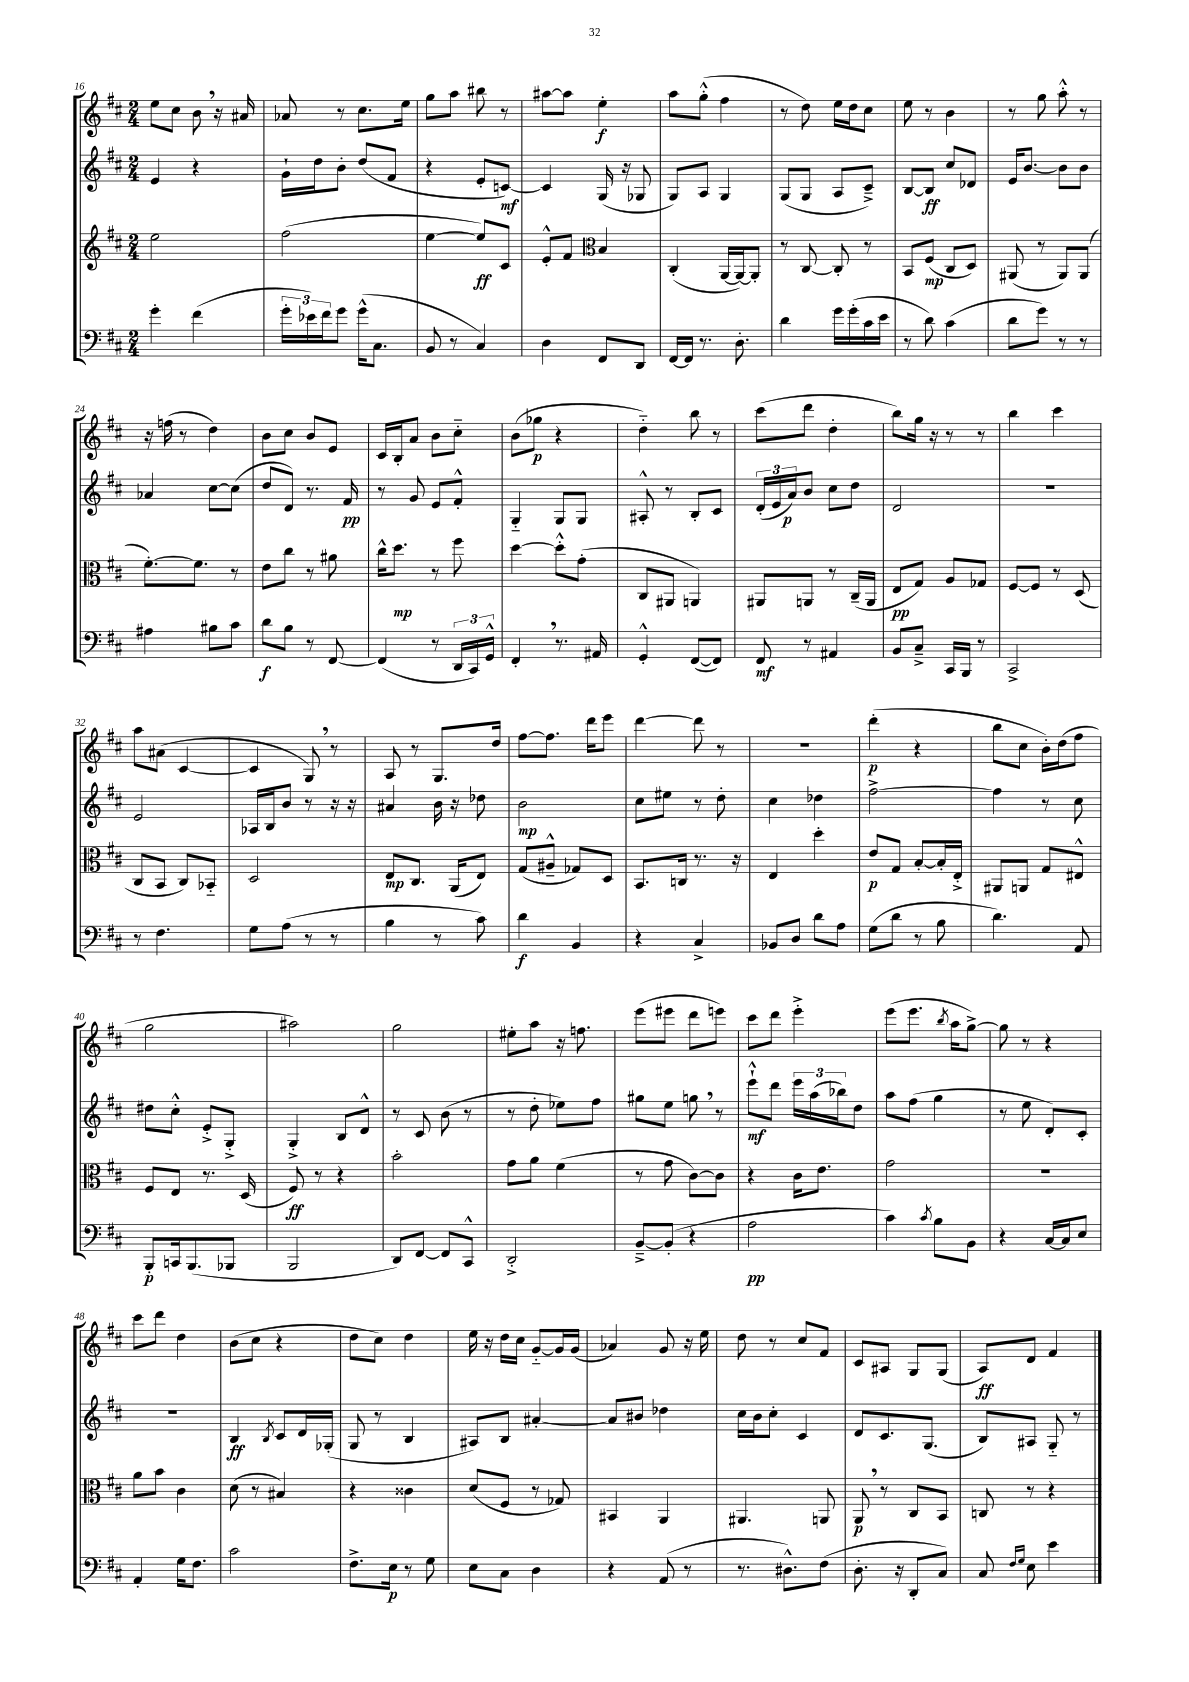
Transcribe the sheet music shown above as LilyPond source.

<<
\new StaffGroup <<
\new Staff = "s0" {
    \clef treble \key d \major \numericTimeSignature \time 2/4
    e''8 cis''8 b'8 \breathe r16 ais'16 |
    aes'8 r8 cis''8. e''16 |
    g''8 a''8 bis''8 r8 |
    ais''8~ ais''8 e''4-.\f |
    a''8 g''8-.-^( fis''4 |
    r8 d''8) e''16 d''16 cis''8 |
    e''8 r8 b'4 |
    r8 g''8 a''8-.-^ r8 |
    r16 f''16( r8 d''4) |
    b'8 cis''8 b'8 e'8 |
    cis'16 b16-. a'8 b'8 cis''8-_ |
    b'8( ges''8\p r4 |
    d''4-_) b''8 r8 |
    cis'''8( d'''8 d''4-. |
    b''8) g''16 r16 r8 r8 |
    b''4 cis'''4 |
    a''8 ais'8( cis'4~ |
    cis'4 g8) \breathe r8 |
    a8 r8 g8. d''16 |
    fis''8~ fis''8. d'''16 e'''8 |
    d'''4~ d'''8 r8 |
    r2 |
    d'''4-.\p( r4 |
    b''8 cis''8 b'16-.) d''16( fis''8 |
    g''2 |
    ais''2) |
    g''2 |
    eis''8-. a''8 r16 f''8. |
    e'''8( eis'''8 d'''8 e'''8) |
    cis'''8 d'''8 e'''4-.-> |
    e'''8( e'''8. \acciaccatura { b''8 } a''16 g''8~->) |
    g''8 r8 r4 |
    cis'''8 d'''8 d''4 |
    b'8( cis''8 r4 |
    d''8 cis''8) d''4 |
    e''16 r16 d''16 cis''16 g'8~-_ g'16 g'16( |
    aes'4) g'8 r16 e''16 |
    d''8 r8 cis''8 fis'8 |
    cis'8 ais8 g8 g8( |
    a8\ff) d'8 fis'4 \bar "|." |
}
\new Staff = "s1" {
    \clef treble \key d \major \numericTimeSignature \time 2/4
    e'4 r4 |
    g'16-! d''16 b'8-. d''8( fis'8 |
    r4 e'8-. c'8~\mf) |
    c'4 g16( r16 ges8 |
    g8) a8 g4 |
    g8( g8 a8 cis'8--->) |
    b8~ b8\ff cis''8 des'8 |
    e'16 b'8.~ b'8 b'8 |
    aes'4 cis''8~ cis''8( |
    d''8 d'8) r8. fis'16\pp |
    r8 g'8 e'8 fis'8-.-^ |
    g4-_ g8 g8 |
    ais8-.-^ r8 b8-. cis'8 |
    \tuplet 3/2 { d'16-.( e'16 a'16\p) } b'8 cis''8 d''8 |
    d'2 |
    R2 |
    e'2 |
    aes16 b16 b'8 r8 r16 r16 |
    ais'4 b'16 r16 des''8 |
    b'2\mp |
    cis''8 eis''8 r8 d''8-. |
    cis''4 des''4 |
    fis''2~-> |
    fis''4 r8 cis''8 |
    dis''8 cis''8-.-^ e'8-.-> g8-.-> |
    g4-.-> b8 d'8-^ |
    r8 cis'8 b'8( r8 |
    r8 d''8-. ees''8) fis''8 |
    gis''8 e''8 g''8 \breathe r8 |
    e'''8-!-^\mf d'''8 \tuplet 3/2 { e'''16 a''16( bes''16) } d''8 |
    a''8 fis''8( g''4 |
    r8 e''8 d'8-.) cis'8-. |
    r2 |
    b4\ff \acciaccatura { b8 } cis'8 d'16 ges16-.( |
    g8 r8 b4 |
    ais8) b8 ais'4~-. |
    ais'8 bis'8 des''4 |
    cis''16 b'16 cis''8-. cis'4 |
    d'8 cis'8. g8.( |
    b8) ais8 g8-_ r8 \bar "|." |
}
\new Staff = "s2" {
    \clef treble \key d \major \numericTimeSignature \time 2/4
    e''2 |
    fis''2( |
    e''4~ e''8\ff) cis'8 |
    e'8-.-^ fis'8 \clef alto b4 |
    cis4-.( a,16~ a,16~) a,8-. |
    r8 cis8~ cis8-. r8 |
    b,8 fis8\mp( cis8 d8) |
    ais,8( r8 ais,8) ais,8( |
    fis'8.~-.) fis'8. r8 |
    e'8 cis''8 r8 ais'8 |
    cis''16-^ d''8.\mp r8 fis''8 |
    d''4~ d''8-.-^ g'8-.( |
    cis8 ais,8 a,4) |
    ais,8 a,8 r8 cis16--( a,16 |
    e8\pp g8) a8 ges8 |
    fis8~ fis8 r8 d8( |
    cis8 b,8 cis8) bes,8-_ |
    d2 |
    e8\mp cis8. a,16( e8) |
    g8( ais8---^ ges8) d8 |
    b,8. c16 r8. r16 |
    e4 d''4-. |
    e'8\p g8 b8~-. b16-. e16-.-> |
    ais,8 a,8 g8 eis8-^ |
    fis8 e8 r8. d16( |
    fis8\ff) r8 r4 |
    b'2-. |
    g'8 a'8 fis'4( |
    r8 g'8 cis'8~) cis'8 |
    r4 cis'16 e'8. |
    g'2 |
    r2 |
    a'8 b'8 cis'4 |
    d'8( r8 bis4) |
    r4 cisis'4 |
    d'8( fis8 r8 ges8) |
    bis,4 a,4 |
    ais,4. a,8 |
    a,8\p \breathe r8 cis8 b,8 |
    c8 r8 r4 \bar "|." |
}
\new Staff = "s3" {
    \clef bass \key d \major \numericTimeSignature \time 2/4
    g'4-. fis'4( |
    \tuplet 3/2 { g'16-. ees'16) fis'16 } g'8 g'16-^( cis8. |
    b,8 r8 cis4) |
    d4 fis,8 d,8 |
    fis,16~ fis,16 r8. d8.-. |
    d'4 g'16 g'16-.( cis'16 e'16 |
    r8 d'8) cis'4( |
    d'8 g'8) r8 r8 |
    ais4 bis8 cis'8 |
    d'8\f b8 r8 fis,8~ |
    fis,4( r8 \tuplet 3/2 { d,16 cis,16) g,16-^ } |
    fis,4-. \breathe r8. ais,16 |
    g,4-.-^ fis,8~( fis,8) |
    fis,8\mf r8 ais,4 |
    b,8 cis8---> cis,16 b,,16 r8 |
    cis,2-> |
    r8 fis4. |
    g8 a8( r8 r8 |
    b4 r8 cis'8) |
    d'4\f b,4 |
    r4 cis4-> |
    bes,8 d8 d'8 a8 |
    g8( d'8 r8 b8 |
    d'4.) a,8 |
    b,,8-.\p c,16 b,,8.( bes,,8 |
    b,,2 |
    d,8) fis,8~ fis,8 cis,8-^ |
    d,2-.-> |
    b,8~---> b,8-.( r4 |
    a2\pp |
    cis'4) \acciaccatura { cis'8 } b8 b,8 |
    r4 cis16~ cis16 e8 |
    a,4-. g16 fis8. |
    cis'2 |
    fis8.-> e16\p r8 g8 |
    e8 cis8 d4 |
    r4 a,8( r8 |
    r8. dis8.-^) fis8( |
    d8.-. r16 d,8-. cis8) |
    cis8 \grace { fis16 g16 } e8 e'4 \bar "|." |
}
>>
>>
\layout { \context { \Score currentBarNumber = #16 } }
